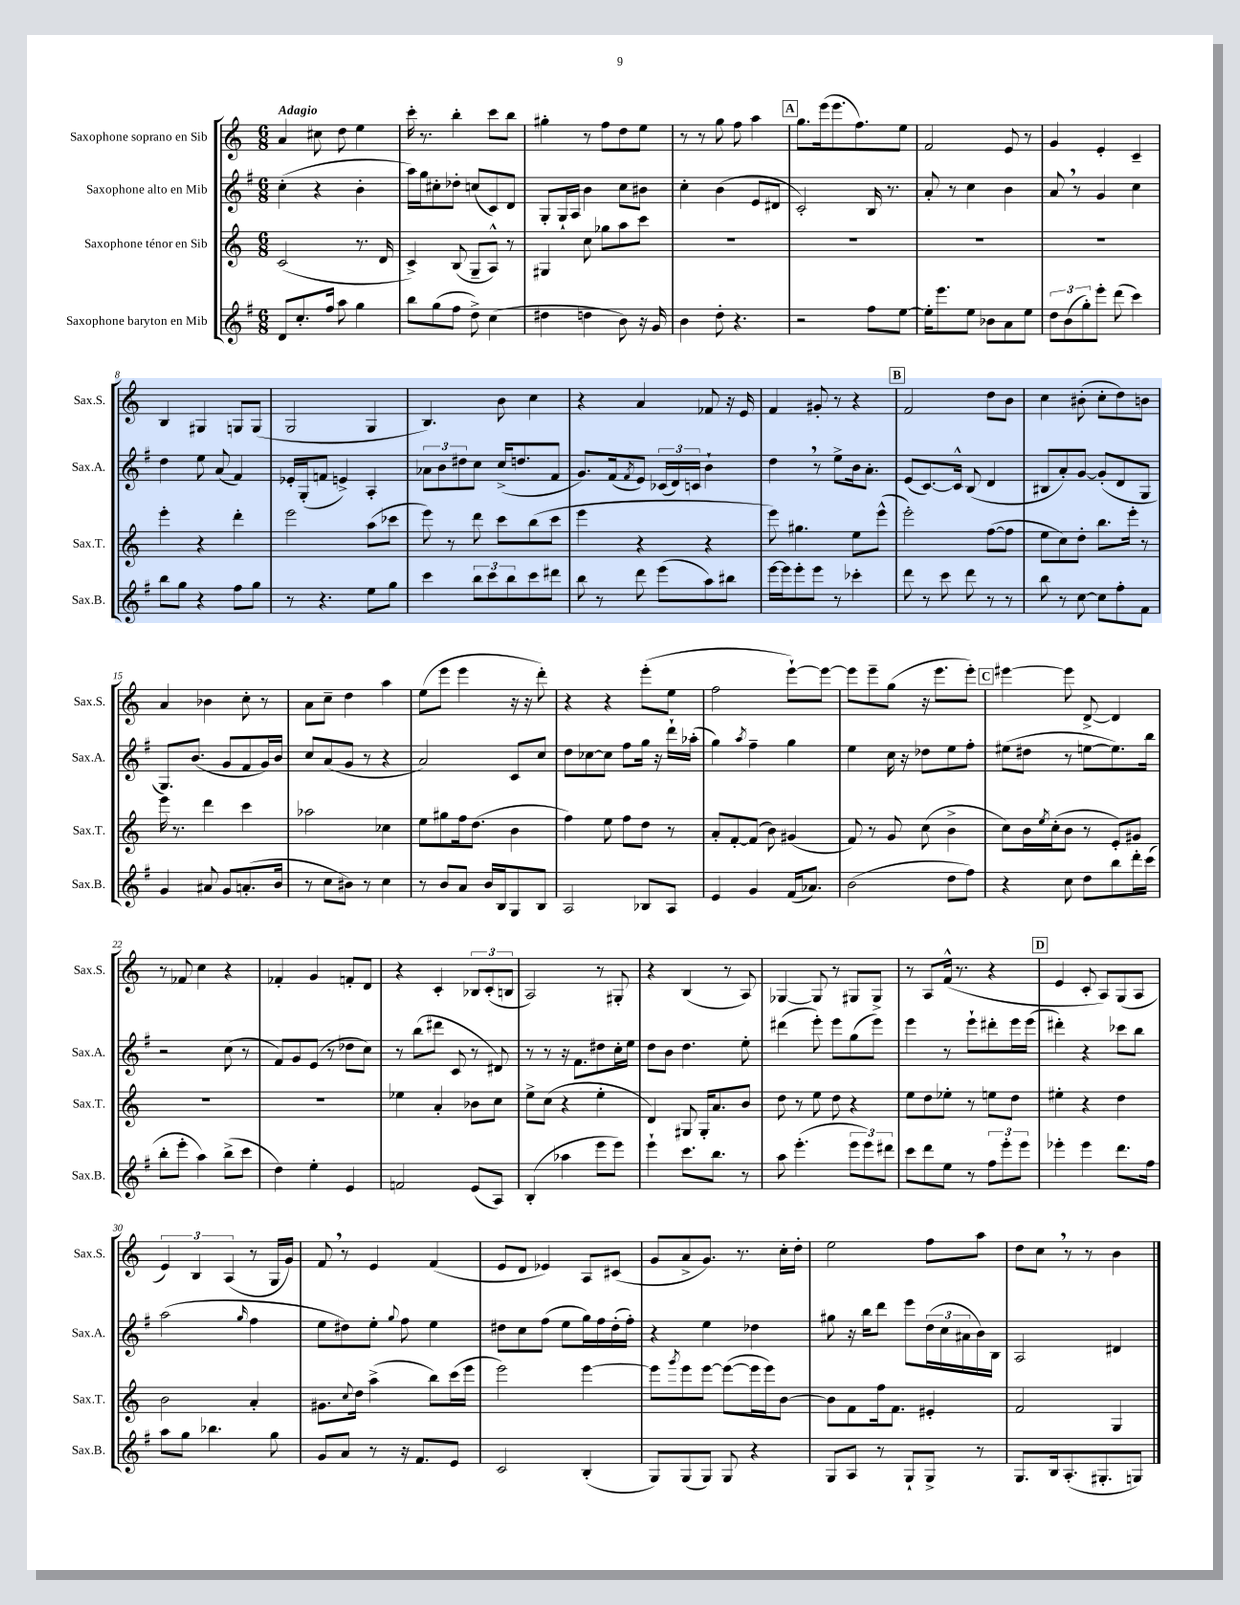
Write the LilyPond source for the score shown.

<<
\new StaffGroup <<
\new Staff = "s0" \with { instrumentName = "Saxophone soprano en Sib" shortInstrumentName = "Sax.S." } {
    \clef treble \key c \major \numericTimeSignature \time 6/8 \tempo "Adagio"
    a'4 cis''8 d''8 e''4 |
    c'''16-. r8. b''4-. c'''8 b''8 |
    gis''4-. r8 f''8 d''8 e''8 |
    r8 r8 g''8 f''8 a''4 |
    \mark \markup { \box "A" } g''8. e'''16( e'''8. f''8.) e''8 |
    f'2 e'8 r8 |
    g'4 e'4-. c'4-- |
    b4 gis4 g8 g8( |
    g2 g4 |
    b4.) b'8 c''4 |
    r4 a'4 fes'8 r16 e'16 |
    f'4 gis'8-. r8 r4 |
    \mark \markup { \box "B" } f'2 d''8 b'8 |
    c''4 bis'8-.( c''8-. d''8) b'8 |
    a'4 bes'4 c''8-. r8 |
    a'8 c''8-- d''4 a''4 |
    e''8( e'''8 e'''4 r16 r16 d'''8-.) |
    r4 r4 e'''8-.( e''8 |
    f''2 e'''8~-!) e'''8~ |
    e'''8 e'''8-- g''8( r16 e'''8. e'''8-.) |
    \mark \markup { \box "C" } eis'''4~ eis'''8 d'8~-> d'4 |
    r8 fes'8 c''4 r4 |
    fes'4-. g'4 f'8-. d'8 |
    r4 c'4-. \tuplet 3/2 { bes8 c'8-.( b8 } |
    a2) r8 gis8-. |
    r4 b4( r8 a8) |
    ges4~ ges8 r8 gis8 gis8-> |
    r8 a8 f'16-^( r8. r4 |
    \mark \markup { \box "D" } e'4 c'8-. a8) g8( a8 |
    \tuplet 3/2 { e'4) b4 a4( } r8 g16 g'16) |
    f'8 \breathe r8 e'4 f'4( |
    e'8 d'8 ees'4) a8 cis'8( |
    g'8 a'8-> g'8.) r8. c''16-. d''16-. |
    e''2 f''8 a''8 |
    d''8 c''8 \breathe r8 r8 b'4 \bar "|." |
}
\new Staff = "s1" \with { instrumentName = "Saxophone alto en Mib" shortInstrumentName = "Sax.A." } {
    \clef treble \key g \major \numericTimeSignature \time 6/8
    c''4-.( r4 b'4-. |
    a''16) g''16 cis''8-. des''8-. c''8( c'8) d'8 |
    g8-. g16-! a16 b'4 c''8 bis'8 |
    c''4-. b'4( e'8 dis'8 |
    \mark \markup { \box "A" } c'2-.) b16 r8. |
    a'8-. r8 c''4 b'4 |
    a'8 \breathe r8 g'4 c''4 |
    d''4 e''8 a'8( fis'4) |
    ees'16-. g16-.( f'8 e'4->) a4-. |
    \tuplet 3/2 { aes'8 b'8 dis''8 } c''8 c''16->( d''8. fis'8 |
    g'8.) fis'16( \acciaccatura { fis'8 } e'8) \tuplet 3/2 { ces'16( d'16) c'16 } b'4-! |
    d''4 \breathe r8 e''8-> b'16 a'8.-. |
    \mark \markup { \box "B" } e'8( c'8.~) c'16-^ b8( d'4 |
    bis8 a'8-.) g'8~ g'8-.( d'8 g8 |
    g8.) b'8.( g'8 fis'8 g'16) b'16 |
    c''8 a'8( g'8 r8 r4 |
    a'2) c'8 c''8 |
    d''8 ces''8~ ces''8 fis''8 g''16 r16 d'''16-! aes''16-.( |
    g''4) \acciaccatura { a''8 } fis''4-- g''4 |
    e''4 c''16 r16 des''8 e''8 fis''8-. |
    \mark \markup { \box "C" } eis''8( dis''8 r8 e''8~ e''8.) b''16 |
    r2 c''8( r8 |
    fis'8) g'8 e'8( r8 des''8 c''8) |
    r8 b''8( dis'''8 c'8 r8 dis'8) |
    r8 r8 r16 fis'8. dis''8 c''16-. e''16 |
    d''8 b'8 d''4. e''8-. |
    dis'''4( e'''8-.) e'''8 g''8( e'''8) |
    e'''4 r8 e'''8-! dis'''8-. e'''16 e'''16( |
    \mark \markup { \box "D" } dis'''4-.) r4 ces'''8 b''8 |
    a''2( \grace { g''16 } fis''4 |
    e''8 dis''8) e''8-. \appoggiatura { g''8 } fis''8 e''4 |
    dis''8 c''8 fis''8( e''8 g''16) fis''16 dis''16-.( fis''16-.) |
    r4 e''4 des''4 |
    gis''8 r16 b''16 d'''8 e'''8 \tuplet 3/2 { d''16( c''16 ais'16 } b'16) b16 |
    a2 dis'4 \bar "|." |
}
\new Staff = "s2" \with { instrumentName = "Saxophone ténor en Sib" shortInstrumentName = "Sax.T." } {
    \clef treble \key c \major \numericTimeSignature \time 6/8
    c'2( r8. d'16 |
    c'4->) b8( g8-- a8-^) r8 |
    gis4 c''8 ges''8 a''8 c'''8 |
    R2. |
    \mark \markup { \box "A" } R2. |
    R2. |
    R2. |
    e'''4-. r4 d'''4-. |
    e'''2 a''8( ces'''8 |
    e'''8) r8 d'''8 c'''8 b''8( c'''8 |
    e'''4 r4 r4 |
    e'''8) gis''4. e''8 e'''8-^( |
    \mark \markup { \box "B" } e'''2-.) f''8~( f''8 |
    e''8 c''8) d''8-. b''8. e'''16-. r8 |
    e'''16 r8. d'''4 c'''4 |
    aes''2 ces''4 |
    e''8 gis''8 f''16 d''8.( b'4 |
    f''4) e''8 f''8 d''8 r8 |
    a'8-. f'8~-. f'8( b'8) gis'4( |
    f'8) r8 g'8 c''8( b'4-> |
    \mark \markup { \box "C" } c''8) b'16 \acciaccatura { e''8 } c''16-.( b'8 r8 e'8-.) gis'8 |
    R2. |
    R2. |
    ees''4 a'4-. bes'8 c''8 |
    e''8-> c''8( r4 e''4-. |
    d'4) gis8 gis16-. a'8. b'8 |
    d''8 r8 e''8 d''8 r4 |
    e''8 d''8 ees''8-. r8 e''8 d''8 |
    \mark \markup { \box "D" } eis''4-. r4 d''4 |
    b'2 a'4-. |
    gis'8. \appoggiatura { c''8 } d''16 a''4->( b''8) c'''16( e'''16 |
    e'''2) e'''4~ |
    e'''8 \acciaccatura { g'''8 } e'''8 e'''8~ e'''8~( e'''16 e'''16) b'8~ |
    b'8 f'8 f''16 f'8. eis'4-. |
    f'2 g4 \bar "|." |
}
\new Staff = "s3" \with { instrumentName = "Saxophone baryton en Mib" shortInstrumentName = "Sax.B." } {
    \clef treble \key g \major \numericTimeSignature \time 6/8
    d'8 c''8.-. fis''16 a''8 g''4 |
    b''8 g''8( fis''8 d''8->) c''4( |
    dis''4 d''4 b'8) r16 g'16 |
    b'4 d''8-. r4. |
    \mark \markup { \box "A" } r2 fis''8 e''8~ |
    e''16-. e'''8. e''8 bes'8 a'8 e''8 |
    \tuplet 3/2 { d''8 b'8( g''8-.) } e'''8-. d'''8( c'''4) |
    b''8 g''8 r4 fis''8 g''8 |
    r8 r4. e''8 g''8 |
    c'''4 \tuplet 3/2 { b''8 c'''8 b''8 } c'''8 dis'''8 |
    b''8 r8 d'''8 e'''8( a''8) bis''8 |
    e'''16~ e'''16 e'''8-. e'''8 r8 ces'''4-. |
    \mark \markup { \box "B" } d'''8 r8 c'''8 d'''8 r8 r8 |
    b''8 r8 c''8~ c''8 fis''8-. fis'8 |
    g'4 ais'8 g'8 a'8.-.( b'16 |
    r8 c''8 bis'8) r8 c''4 |
    r8 b'8 a'8 b'16 b16 g8 b8 |
    a2 bes8 a8 |
    e'4 g'4 fis'16( aes'8.) |
    b'2( d''8 fis''8) |
    \mark \markup { \box "C" } r4 c''8 d''8 b''8 d'''16-. c'''16( |
    b''8-. e'''8-. a''4) b''8->( c'''8 |
    d''4) e''4-. e'4 |
    f'2 e'8( a8) |
    b4-.( aes''4 e'''8 e'''8) |
    e'''4-! c'''8. b''8. r8 |
    a''8 e'''4.-.( \tuplet 3/2 { e'''8 e'''8) dis'''8 } |
    c'''8 d'''8 e''8 r8 \tuplet 3/2 { fis''8 e'''8-. e'''8 } |
    \mark \markup { \box "D" } ees'''4-. ees'''4 d'''8. fis''16 |
    a''8 g''8 bes''4. g''8 |
    g'8 a'8 r8 r16 fis'8. e'8 |
    c'2 b4-.( |
    g8) g8( g8) g8 r4 |
    g8 a8 r8 g8-! g8-> r8 |
    g8. b16 a8.-.( gis8.-. g8) \bar "|." |
}
>>
>>
